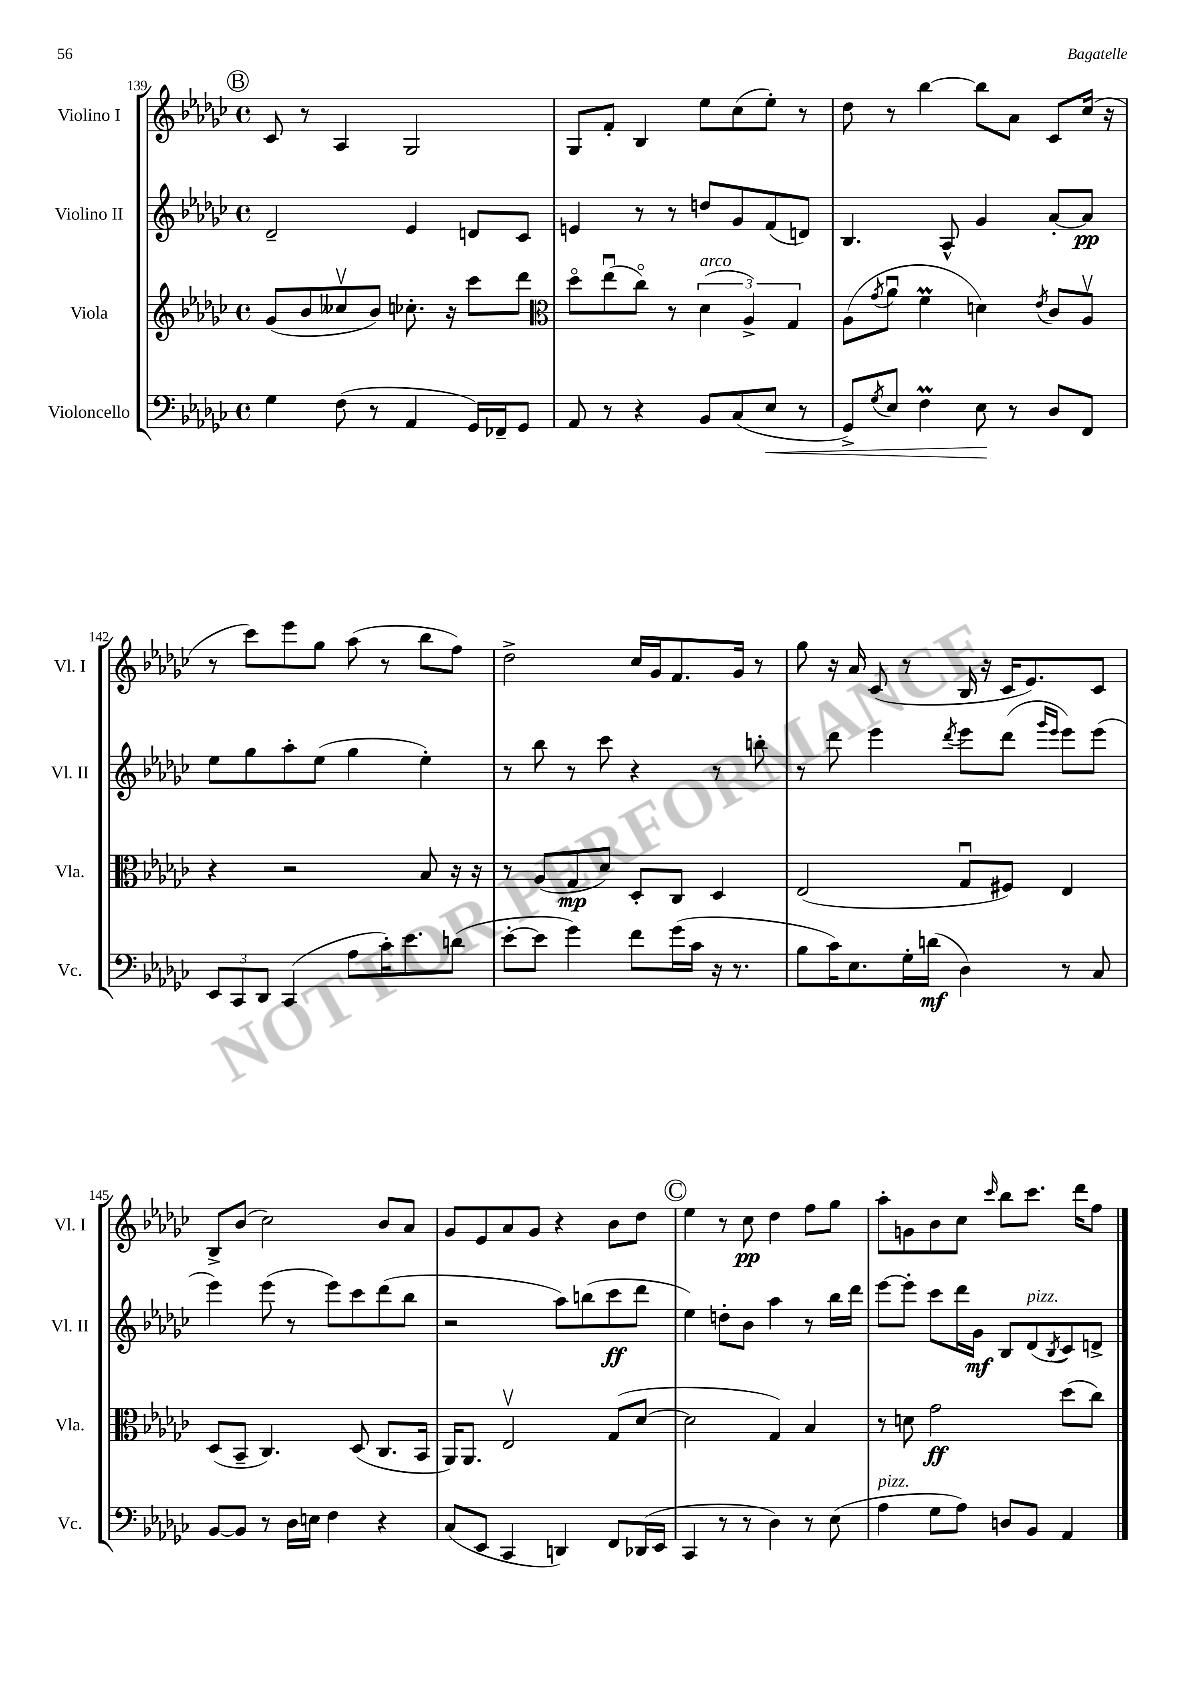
<<
\new StaffGroup <<
\new Staff = "s0" \with { instrumentName = "Violino I" shortInstrumentName = "Vl. I" } {
    \clef treble \key ges \major \defaultTimeSignature \time 4/4
    \mark \markup { \circle "B" } ces'8 r8 aes4 ges2 |
    ges8 f'8-. bes4 ees''8 ces''8( ees''8-.) r8 |
    des''8 r8 bes''4~ bes''8 aes'8 ces'8 ces''16( r16 |
    r8 ces'''8) ees'''8 ges''8 aes''8( r8 bes''8 f''8) |
    des''2-> ces''16 ges'16 f'8. ges'16 r8 |
    ges''8 r16 aes'16 ces'8( r8 bes16 r16 ces'16 ees'8.) ces'8 |
    bes8-> bes'8( ces''2) bes'8 aes'8 |
    ges'8 ees'8 aes'8 ges'8 r4 bes'8 des''8 |
    \mark \markup { \circle "C" } ees''4 r8 ces''8\pp des''4 f''8 ges''8 |
    aes''8-. g'8 bes'8 ces''8 \grace { ces'''16 } bes''8 ces'''8. des'''16 f''8 \bar "|." |
}
\new Staff = "s1" \with { instrumentName = "Violino II" shortInstrumentName = "Vl. II" } {
    \clef treble \key ges \major \defaultTimeSignature \time 4/4
    \mark \markup { \circle "B" } des'2-- ees'4 d'8 ces'8 |
    e'4 r8 r8 d''8 ges'8 f'8( d'8) |
    bes4. aes8-^ ges'4 aes'8~-. aes'8\pp |
    ees''8 ges''8 aes''8-. ees''8( ges''4 ees''4-.) |
    r8 bes''8 r8 ces'''8 r4 r8 b''8-. |
    r8 des'''8 ees'''4 \acciaccatura { des'''8 } ees'''8 des'''8( \grace { ges'''16 ees'''16 } ees'''8) ees'''8( |
    ees'''4) ees'''8( r8 ees'''8) ces'''8 des'''8( bes''8 |
    r2 aes''8) b''8( ces'''8\ff des'''8 |
    \mark \markup { \circle "C" } ees''4) d''8-. bes'8 aes''4 r8 bes''16 des'''16 |
    ees'''8~ ees'''8-. ces'''8 des'''16 ges'16\mf bes8 des'8^\markup { \italic "pizz." }( \acciaccatura { bes8 } ces'8) d'8-> \bar "|." |
}
\new Staff = "s2" \with { instrumentName = "Viola" shortInstrumentName = "Vla." } {
    \clef treble \key ges \major \defaultTimeSignature \time 4/4
    \mark \markup { \circle "B" } ges'8( bes'8 ceses''8\upbow bes'8) ces''8.-. r16 ces'''8 des'''8 |
    \clef alto des''8\flageolet ees''8\downbow( ces''8\flageolet) r8 \tuplet 3/2 { des'4^\markup { \italic "arco" }( aes4->) ges4 } |
    aes8( \acciaccatura { ges'8 } aes'8\downbow f'4\prall d'4) \acciaccatura { ees'8 } ces'8 aes8\upbow |
    r4 r2 bes8 r16 r16 |
    r8 aes8( ges8\mp des'8) des8-. ces8 des4 |
    ees2( ges8\downbow fis8) ees4 |
    des8( bes,8-- ces4.) des8( ces8. bes,16 |
    aes,16) aes,8. ees2\upbow ges8( des'8~ |
    \mark \markup { \circle "C" } des'2 ges4) bes4 |
    r8 d'8 ges'2\ff des''8( ces''8) \bar "|." |
}
\new Staff = "s3" \with { instrumentName = "Violoncello" shortInstrumentName = "Vc." } {
    \clef bass \key ges \major \defaultTimeSignature \time 4/4
    \mark \markup { \circle "B" } ges4 f8( r8 aes,4 ges,16) fes,16-- ges,8 |
    aes,8 r8 r4 bes,8 ces8( ees8\< r8 |
    ges,8->) \acciaccatura { ges8 } ees8 f4\prall ees8\! r8 des8 f,8 |
    \tuplet 3/2 { ees,8 ces,8 des,8 } ces,4( aes8 ces'16-.) ees'8. d'8( |
    ees'8~-. ees'8 ges'4) f'8 ges'16( ces'16 r16 r8. |
    bes8 ces'16) ees8. ges16-. d'16\mf( des4) r8 ces8 |
    bes,8~ bes,8 r8 des16 e16 f4 r4 |
    ces8( ees,8 ces,4 d,4) f,8 des,16( ees,16 |
    \mark \markup { \circle "C" } ces,4 r8 r8 des4) r8 ees8( |
    aes4^\markup { \italic "pizz." } ges8 aes8) d8 bes,8 aes,4 \bar "|." |
}
>>
>>
\layout { \context { \Score currentBarNumber = #139 } }
